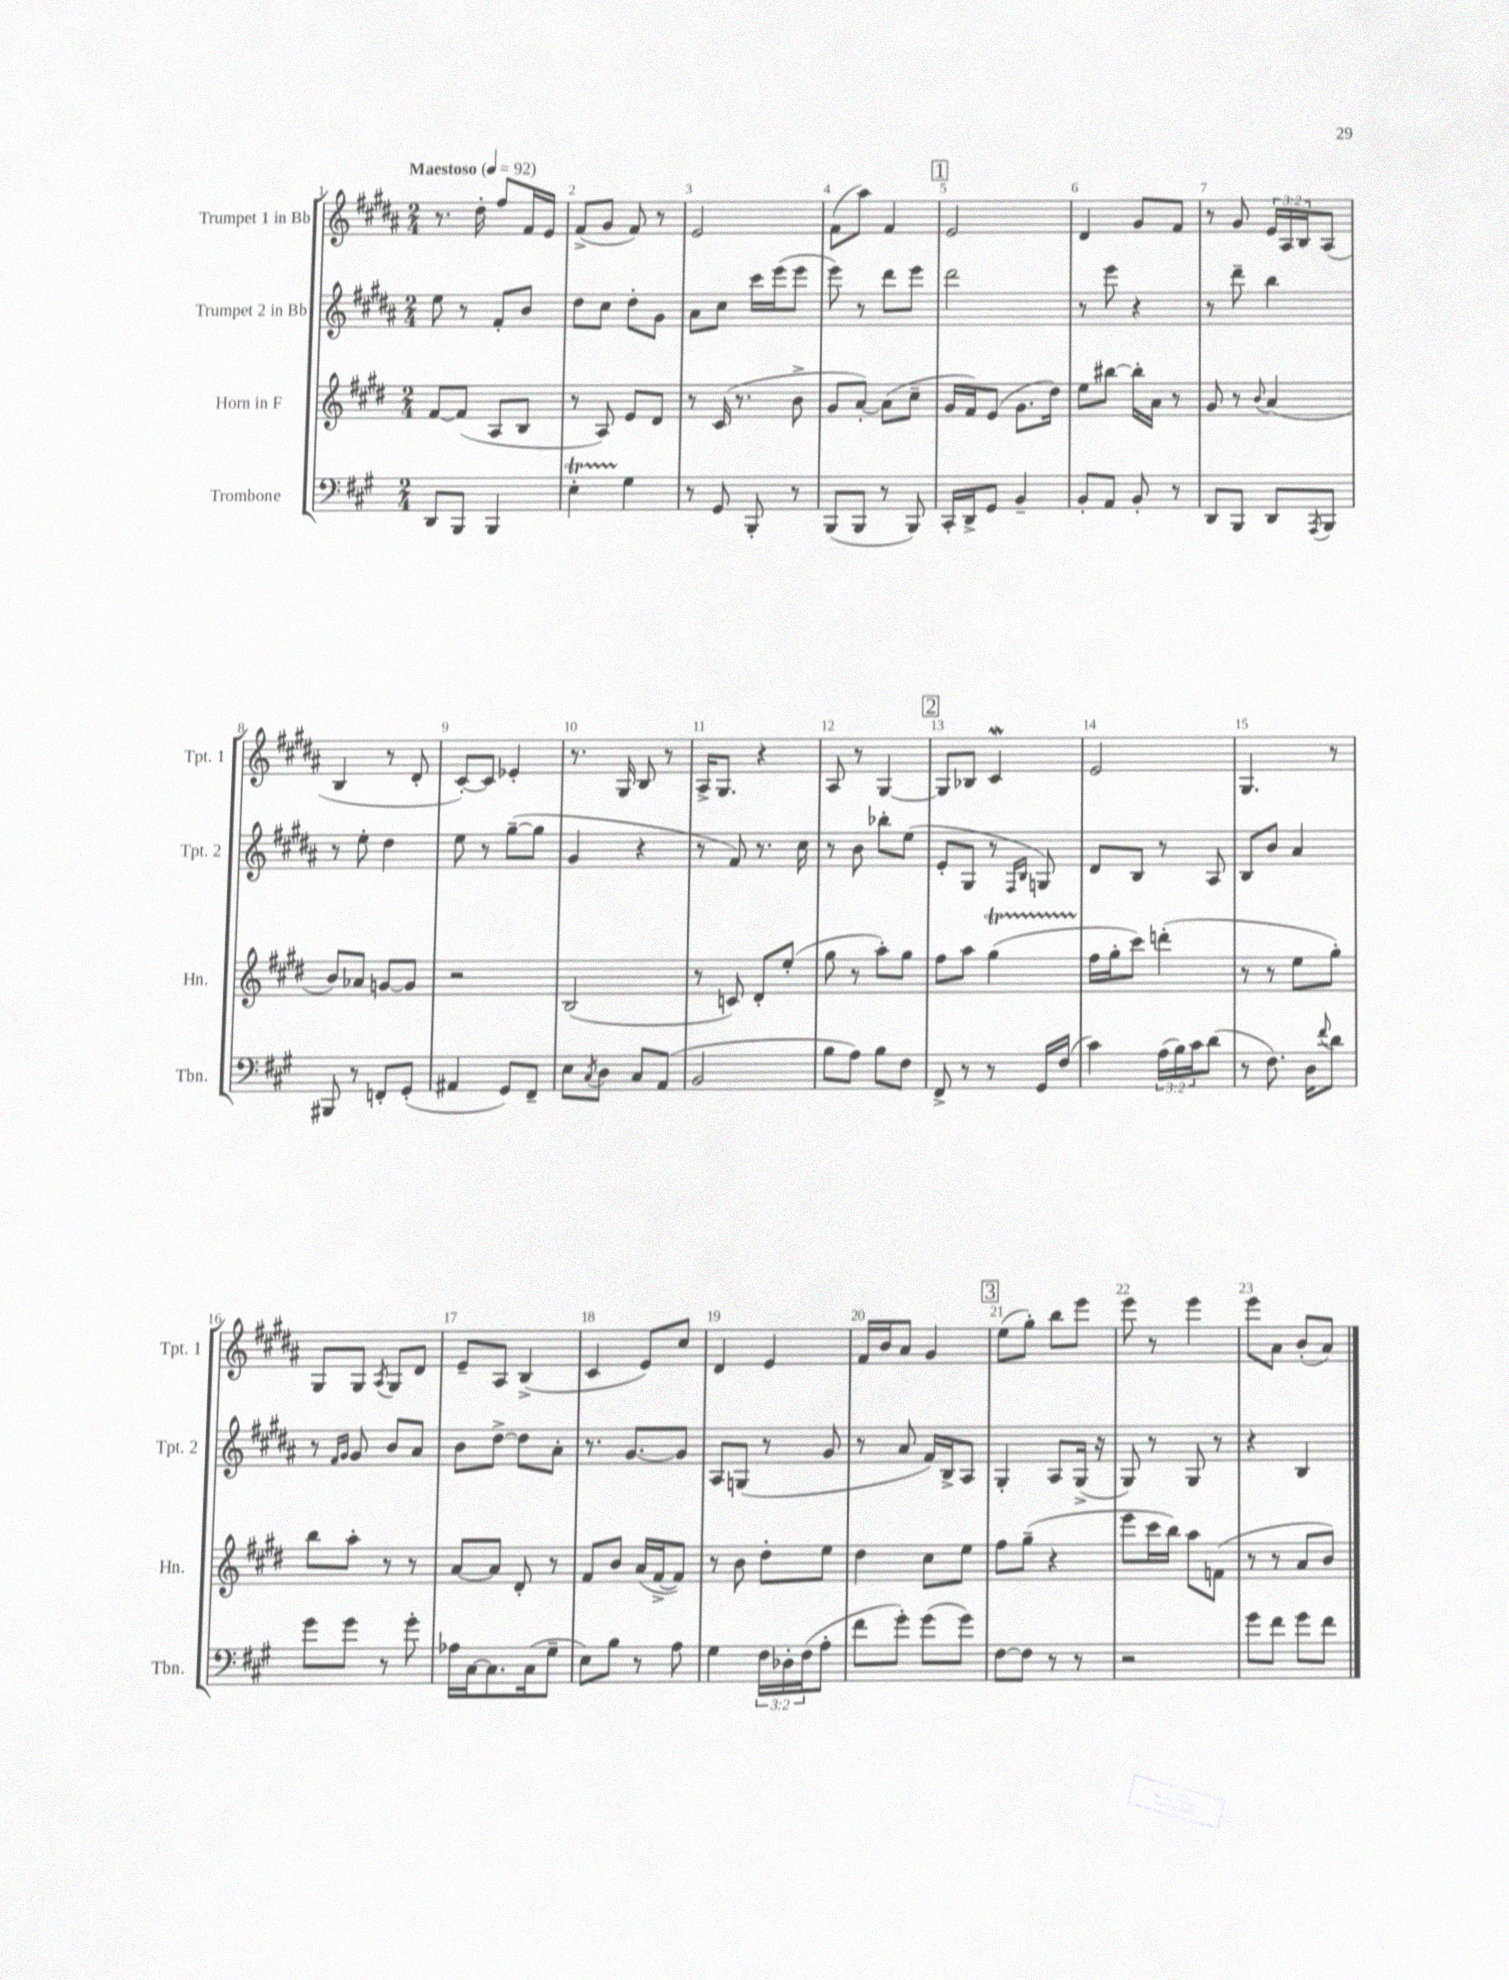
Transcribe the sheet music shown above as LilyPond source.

<<
\new StaffGroup <<
\new Staff = "s0" \with { instrumentName = "Trumpet 1 in Bb" shortInstrumentName = "Tpt. 1" } {
    \clef treble \key b \major \numericTimeSignature \time 2/4 \override Staff.TupletNumber.text = #tuplet-number::calc-fraction-text \tempo "Maestoso" 4 = 92
    r8. dis''16-. fis''8 fis'16 e'16 |
    fis'8->( gis'8 fis'8) r8 |
    e'2 |
    fis'8( ais''8) fis'4 |
    \mark \markup { \box "1" } e'2 |
    dis'4 gis'8 fis'8 |
    r8 gis'8 \tuplet 3/2 { e'16 ais16 b16 } ais8( |
    b4 r8 dis'8-. |
    cis'8~-.) cis'8 ees'4-. |
    r8. gis16 b8 r8 |
    ais16-> gis8. r4 |
    ais8 r8 gis4~ |
    \mark \markup { \box "2" } gis8 bes8 cis'4\mordent |
    e'2 |
    gis4. r8 |
    gis8 gis8 \acciaccatura { ais8 } gis8 dis'8 |
    e'8-- ais8 b4->( |
    cis'4 e'8) cis''8 |
    dis'4 e'4 |
    fis'16 b'16 ais'8 gis'4 |
    \mark \markup { \box "3" } e''8( gis''8-.) b''8 e'''8 |
    e'''8 r8 e'''4 |
    e'''8 ais'8 b'8-.( ais'8) \bar "|." |
}
\new Staff = "s1" \with { instrumentName = "Trumpet 2 in Bb" shortInstrumentName = "Tpt. 2" } {
    \clef treble \key b \major \numericTimeSignature \time 2/4
    e''8 r8 fis'8-. b'8 |
    dis''8 cis''8 dis''8-. gis'8 |
    ais'8 cis''8 cis'''16 e'''16( e'''8 |
    e'''8) r8 dis'''8 e'''8 |
    \mark \markup { \box "1" } dis'''2 |
    r8 e'''8 r4 |
    r8 dis'''8-- b''4 |
    r8 e''8-. dis''4 |
    e''8 r8 gis''8~--( gis''8 |
    gis'4 r4 |
    r8 fis'8) r8. cis''16 |
    r8 b'8 bes''8-. e''8( |
    \mark \markup { \box "2" } e'8-. gis8 r8 \grace { fis16 b16 } g8) |
    dis'8 b8 r8 ais8 |
    b8 b'8 ais'4 |
    r8 \grace { fis'16 gis'16 } gis'8 b'8 ais'8 |
    b'8 dis''8~-> dis''8 ais'8-. |
    r8. gis'8.~ gis'8 |
    ais8 g8( r8 gis'8 |
    r8 ais'8 fis'16) b16-> ais8 |
    \mark \markup { \box "3" } gis4-. ais8 gis16->( r16 |
    gis8) r8 gis8 r8 |
    r4 b4 \bar "|." |
}
\new Staff = "s2" \with { instrumentName = "Horn in F" shortInstrumentName = "Hn." } {
    \clef treble \key e \major \numericTimeSignature \time 2/4
    fis'8~ fis'8( a8 b8 |
    r8 a8) e'8 dis'8 |
    r8 cis'16( r8. b'8-> |
    gis'8 a'8~-.) a'8( cis''8-- |
    \mark \markup { \box "1" } gis'16 fis'16) e'8( gis'8. dis''16) |
    e''8 bis''8~ bis''16-. a'16 r8 |
    gis'8 r8 \appoggiatura { b'8 } a'4( |
    b'8) aes'8 g'8~ g'8 |
    r2 |
    b2( |
    r8 c'8) dis'8-. e''8-.( |
    gis''8 r8 a''8-.) gis''8 |
    \mark \markup { \box "2" } fis''8 a''8 gis''4\startTrillSpan( |
    fis''16\stopTrillSpan gis''16-. cis'''8) d'''4-.( |
    r8 r8 e''8 gis''8-.) |
    b''8 a''8-. r8 r8 |
    a'8~ a'8 dis'8-. r8 |
    fis'8 b'8 a'16( fis'16~-> fis'8) |
    r8 b'8 dis''8-. e''8 |
    dis''4 cis''8 e''8 |
    \mark \markup { \box "3" } fis''8 gis''8--( r4 |
    e'''8 cis'''16 b''16) a''8 f'8( |
    r8 r8 a'8 b'8) \bar "|." |
}
\new Staff = "s3" \with { instrumentName = "Trombone" shortInstrumentName = "Tbn." } {
    \clef bass \key a \major \numericTimeSignature \time 2/4 \override Staff.TupletNumber.text = #tuplet-number::calc-fraction-text
    d,8 b,,8 b,,4 |
    e4-.\startTrillSpan gis4\stopTrillSpan |
    r8 gis,8 b,,8-. r8 |
    b,,8( b,,8 r8 b,,8) |
    \mark \markup { \box "1" } cis,16-. d,16-> gis,8 b,4-- |
    b,8-. a,8 b,8-. r8 |
    d,8 b,,8 d,8 \acciaccatura { a,,8 } b,,8 |
    bis,,8 r8 f,8-. gis,8-.( |
    ais,4 gis,8) fis,8-- |
    e8 \acciaccatura { cis8 } d8 cis8 a,8( |
    b,2 |
    b8 a8) b8 fis8 |
    \mark \markup { \box "2" } fis,8-> r8 r8 gis,16 fis16( |
    cis'4) \tuplet 3/2 { a16( b16) cis'16 } d'8( |
    r8 fis8.) d16 \appoggiatura { fis'8 } d'8 |
    gis'8 gis'8 r8 gis'8-. |
    aes16 cis16~ cis8. cis16( gis8-- |
    e8) b8 r8 a8 |
    gis4 \tuplet 3/2 { fis16 des16-. fis16( } a8-. |
    fis'8 gis'8-.) gis'8( gis'8) |
    \mark \markup { \box "3" } fis8~ fis8 r8 r8 |
    r2 |
    gis'8 fis'8 gis'8 fis'8 \bar "|." |
}
>>
>>
\layout { \context { \Score \override BarNumber.break-visibility = ##(#f #t #t) barNumberVisibility = #all-bar-numbers-visible } }
